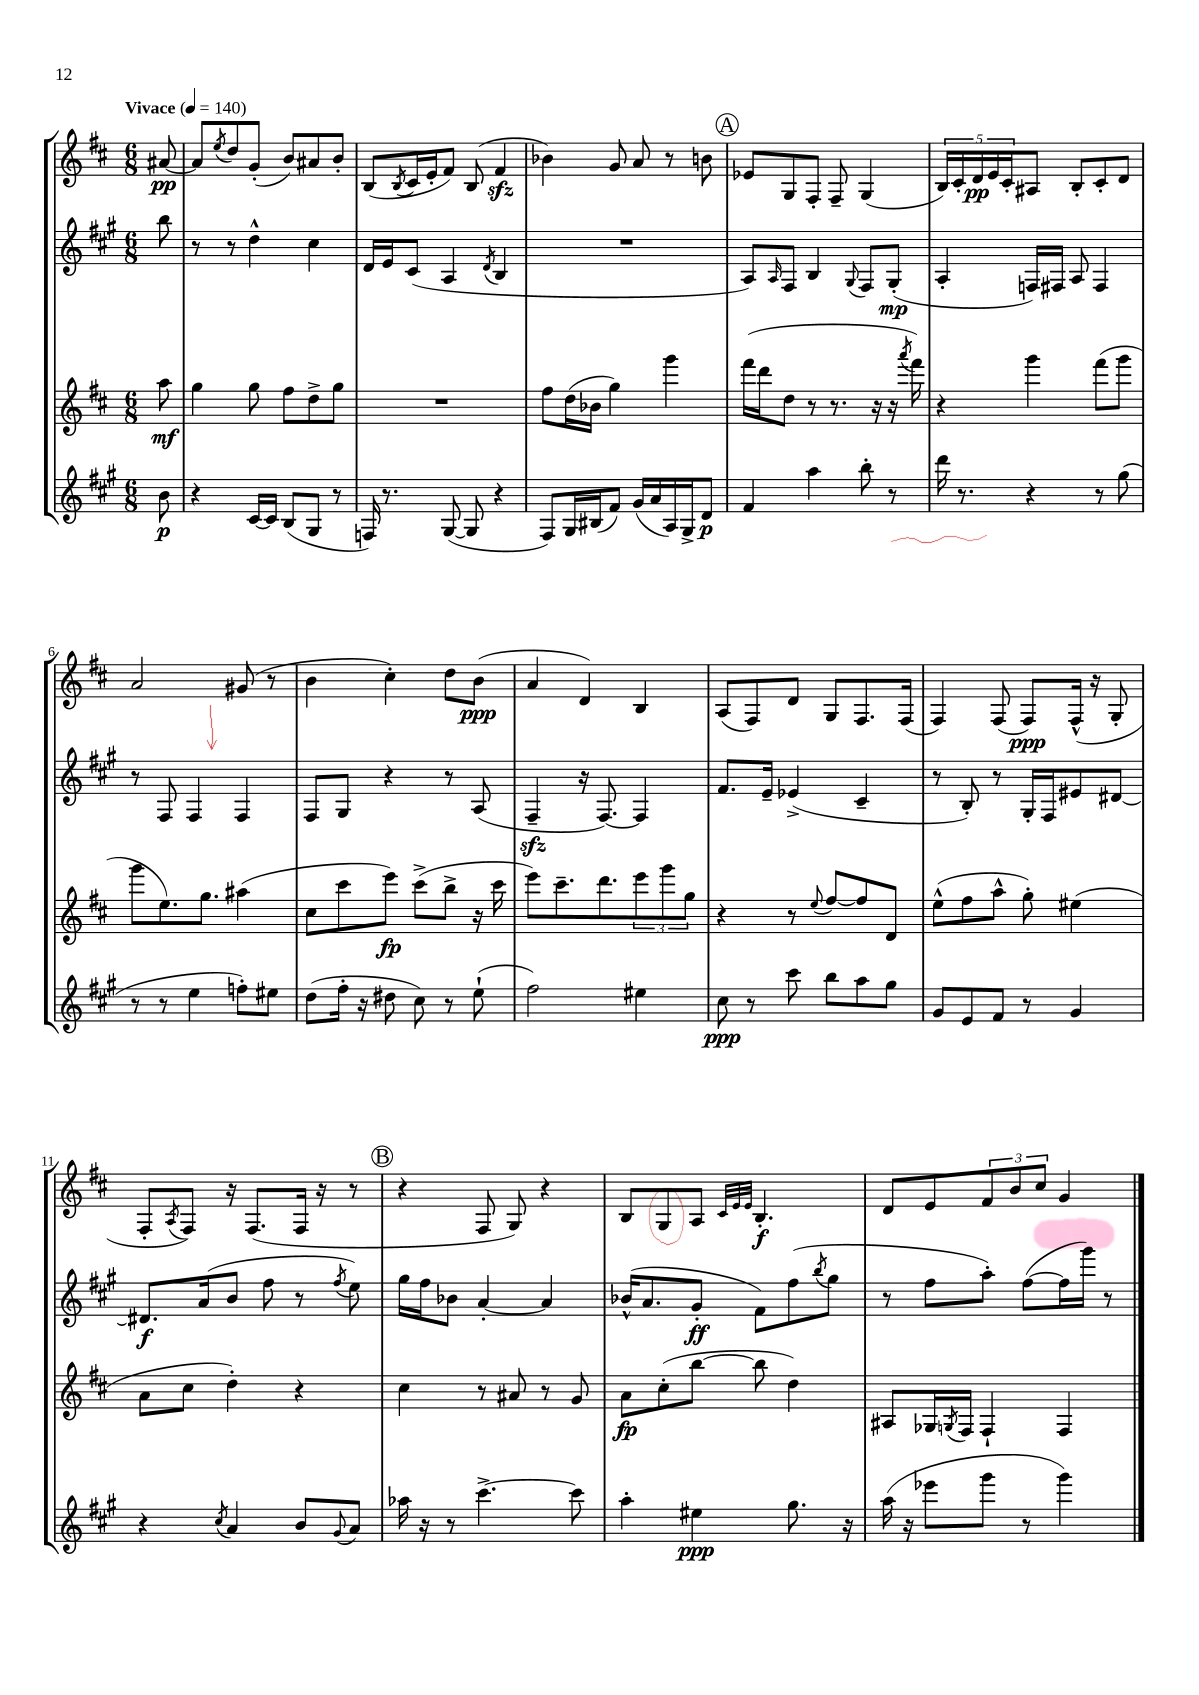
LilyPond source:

<<
\new StaffGroup <<
\new Staff = "s0" {
    \clef treble \key d \major \numericTimeSignature \time 6/8 \partial 8 \tempo "Vivace" 4 = 140
    ais'8~\pp |
    ais'8 \acciaccatura { e''8 } d''8 g'8-.( b'8) ais'8 b'8-. |
    b8( \acciaccatura { b8 } cis'16 e'16-. fis'8) b8( fis'4\sfz |
    bes'4) g'8 a'8 r8 b'8 |
    \mark \markup { \circle "A" } ees'8 g8 fis8-. fis8-- g4( |
    \tuplet 5/4 { b16) cis'16-. d'16\pp e'16 cis'16-. } ais8 b8-. cis'8-. d'8 |
    a'2 gis'8( r8 |
    b'4 cis''4-.) d''8 b'8\ppp( |
    a'4 d'4) b4 |
    a8( fis8) d'8 g8 fis8. fis16( |
    fis4) fis8( fis8\ppp) fis16-^( r16 g8-. |
    fis8-. \acciaccatura { a8 } fis8) r16 fis8.( fis16 r16 r8 |
    \mark \markup { \circle "B" } r4 fis8 g8) r4 |
    b8 g8 a8 \grace { cis'32 e'32 e'32 } b4.-.\f |
    d'8 e'8 \tuplet 3/2 { fis'8 b'8 cis''8 } g'4 \bar "|." |
}
\new Staff = "s1" {
    \clef treble \key a \major \numericTimeSignature \time 6/8 \partial 8
    b''8 |
    r8 r8 d''4-^ cis''4 |
    d'16 e'16 cis'8( a4 \acciaccatura { d'8 } b4 |
    R2. |
    \mark \markup { \circle "A" } a8) \grace { a16 } fis8 b4 \appoggiatura { gis8 } fis8 gis8-.\mp( |
    a4-. f16) fis16 a8 fis4 |
    r8 fis8 fis4 fis4 |
    fis8 gis8 r4 r8 a8( |
    fis4--\sfz r16 fis8.~) fis4 |
    fis'8. e'16-- ees'4->( cis'4-- |
    r8 b8-.) r8 gis16-. fis16 eis'8 dis'8~ |
    dis'8.\f a'16( b'8 fis''8 r8 \acciaccatura { fis''8 } e''8) |
    \mark \markup { \circle "B" } gis''16 fis''16 bes'8 a'4~-. a'4 |
    bes'16-^( a'8. gis'8-.\ff fis'8) fis''8( \acciaccatura { b''8 } gis''8 |
    r8 fis''8 a''8-.) fis''8~( fis''16 gis'''16) r8 \bar "|." |
}
\new Staff = "s2" {
    \clef treble \key d \major \numericTimeSignature \time 6/8 \partial 8
    a''8\mf |
    g''4 g''8 fis''8 d''8-> g''8 |
    R2. |
    fis''8 d''16( bes'16 g''4) g'''4 |
    \mark \markup { \circle "A" } fis'''16( d'''16 d''8 r8 r8. r16 r16 \acciaccatura { a'''8 } fis'''16) |
    r4 g'''4 fis'''8( g'''8 |
    g'''8 e''8.) g''8. ais''4( |
    cis''8 cis'''8 e'''8\fp) cis'''8->( b''8-> r16 cis'''16 |
    e'''8) cis'''8.-- d'''8. \tuplet 3/2 { e'''8 g'''8 g''8 } |
    r4 r8 \appoggiatura { e''8 } fis''8~ fis''8 d'8 |
    e''8-^( fis''8 a''8-^ g''8-.) eis''4( |
    a'8 cis''8 d''4-.) r4 |
    \mark \markup { \circle "B" } cis''4 r8 ais'8 r8 g'8 |
    a'8\fp cis''8-.( b''8~ b''8 d''4) |
    ais8 ges16 \acciaccatura { g8 } fis16 fis4-! fis4 \bar "|." |
}
\new Staff = "s3" {
    \clef treble \key a \major \numericTimeSignature \time 6/8 \partial 8
    b'8\p |
    r4 cis'16~ cis'16 b8( gis8 r8 |
    f16) r8. gis8~( gis8 r4 |
    fis8) gis16 bis16( fis'8) gis'16( a'16 a16) gis16-> d'8\p |
    \mark \markup { \circle "A" } fis'4 a''4 b''8-. r8 |
    d'''16 r8. r4 r8 gis''8( |
    r8 r8 e''4 f''8-.) eis''8 |
    d''8( fis''16-. r16 dis''8 cis''8) r8 e''8-!( |
    fis''2) eis''4 |
    cis''8\ppp r8 cis'''8 b''8 a''8 gis''8 |
    gis'8 e'8 fis'8 r8 gis'4 |
    r4 \acciaccatura { cis''8 } a'4 b'8 \appoggiatura { gis'8 } a'8 |
    \mark \markup { \circle "B" } aes''16 r16 r8 cis'''4.~-> cis'''8 |
    a''4-. eis''4\ppp gis''8. r16 |
    a''16( r16 ees'''8 gis'''8 r8 gis'''4) \bar "|." |
}
>>
>>
